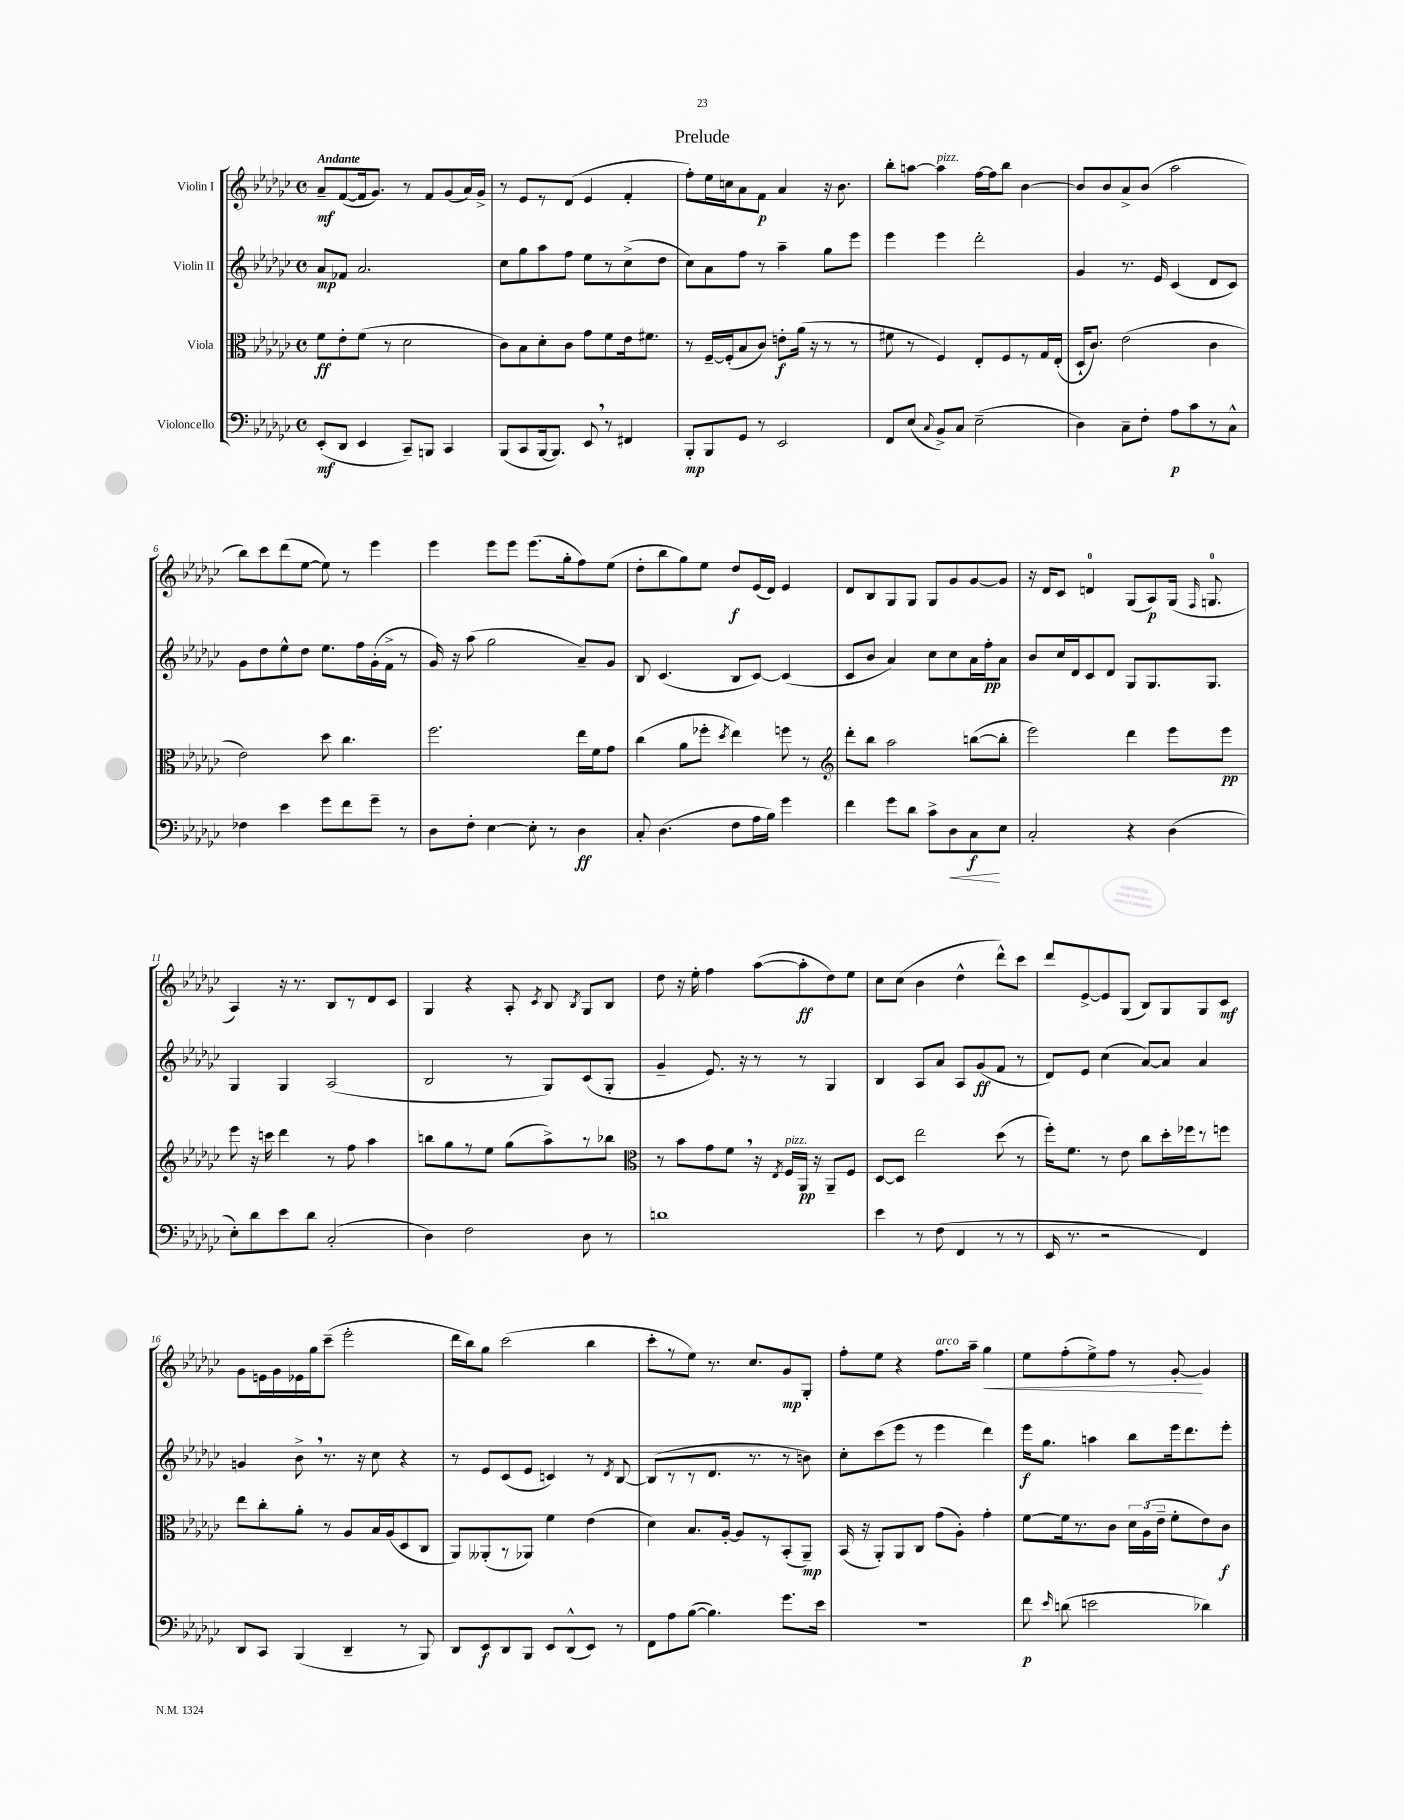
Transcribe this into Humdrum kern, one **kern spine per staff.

**kern	**kern	**kern	**kern
*staff4	*staff3	*staff2	*staff1
*clefF4	*clefC3	*clefG2	*clefG2
*k[b-e-a-d-g-c-]	*k[b-e-a-d-g-c-]	*k[b-e-a-d-g-c-]	*k[b-e-a-d-g-c-]
*M4/4	*M4/4	*M4/4	*M4/4
*met(c)	*met(c)	*met(c)	*met(c)
(8EE-'/L	8f\L	8a-/L	8a-~/L
8DD-/J	8e-'\	8f-/J	([8f/
4EE-/	(8f\J	2.a-/	16f/]k
.	.	.	8.g-/J)
.	8r	.	.
8CC-~/L)	2d-\	.	8r
8BBB/J	.	.	8f/L
4CC-/	.	.	(8g-/
.	.	.	16a-/L)
.	.	.	16g-^/JJ
=	=	=	=
(8BBB-/L	8c-\L)	8cc-\L	8r
8CC-/	8B-\	8gg-\	8e-/L
[16BBB-/k	8d-'\	8aa-\	8r
8.BBB-/]J)	.	.	.
.	8c-\J	8ff\J	(8d-/J
8EE-/	8g-\L	8ee-\L	4e-/
8r	8f\	8r	.
4FF#/	16e-\k	(8cc-^\	4f'/
.	8.f#\J	.	.
.	.	8dd-\J	.
=	=	=	=
8BBB-'/L	8r	8cc-\L)	8ff'\L)
8BBB-/	[16F~/LL	8a-\	16ee-\L
.	(16F'/]J	.	16cc\J
8GG-/J	8B-/	8ff\J	8a-\
8r	8c-/J)	8r	8f\J
2EE-/	8e'\L	4aa-~\	4a-/
.	(16a-\Jk	.	.
.	16r	.	.
.	8r	8gg-\L	16r
.	.	.	8.b-\
.	8r	8eee-\J	.
=	=	=	=
8FF/L	8f#\	4eee-\	8bb-'\L
(8E-/J	8r	.	[8aa\J
8qqC-/	.	.	.
8BB-^/L)	4F/)	4eee-\	4aa\]
8C-/J	.	.	.
(2E-~\	8E-'/L	2ddd-'\	[16ff\LL
.	.	.	16ff\]J
.	8F/	.	8bb-\J
.	8r	.	[4b-\
.	16G-/L	.	.
.	(16E-'/JJ	.	.
=	=	=	=
4D-\)	16D-`/LK	4g-/	8b-/]L
.	8.c-/J)	.	.
.	.	.	8b-/
8C-~\L	(2e-\	8.r	8a-^/
8F'\J	.	.	(8b-/J
.	.	16e-/	.
8A-\L	.	(4c-/	2aa-\
8c-\	.	.	.
8r	4c-\	8d-/L	.
8C-^^\J	.	8c-/J)	.
=	=	=	=
4F-\	2e-\)	8g-\L	8bb-\L)
.	.	8dd-\	8ccc-\
4e-\	.	8ee-^^\	(8ddd-\
.	.	8dd-\J	[8ee-\J
8g-\L	8dd-\	8.ee-\L	8ee-\])
8f\	4.cc-\	.	8r
.	.	16ff\L	.
8g-~\J	.	(16g-'\	4eee-\
.	.	16f^\JJ	.
8r	.	8r	.
=	=	=	=
8D-\L	2.ff\	16g-/)	4eee-\
.	.	16r	.
8F'\J	.	(8aa-\	.
[4E-\	.	2gg-\	8eee-\L
.	.	.	8eee-\J
8E-'\]	.	.	(8.eee-\L
8r	.	.	.
.	.	.	16gg-'\k
4D-\	16ee-\LL	8a-~/L)	8ff\)
.	16f\J	.	.
.	8g-\J	8g-/J	(8ee-\J
=	=	=	=
8C-'/	(4cc-\	8B-/	8dd-'\L
(4.D-\	.	(4.c-/	8bb-\
.	8a-\L	.	8gg-\)
.	8ff-'\J	.	8ee-\J
.	8qdd-/	.	.
8F\L	4ee-\)	8B-/L	8dd-/L
16A-\L	.	[8c-/J)	(16e-/L
16B-\JJ)	.	.	16d-/JJ)
4g-\	8ff\	(4c-/]	4e-/
.	8r	.	.
=	=	=	=
*	*clefG2	*	*
4f\	8ddd-'\L	8c-/L	8d-/L
.	8bb-\J	8b-/J	8B-/
8g-\L	2aa-\	4a-/)	8G-/
8d-\J	.	.	8G-/J
8c-^\L	.	8cc-\L	8G-/L
8D-\	.	8cc-\	8g-/
8C-\	([8bb\L	16a-\L	[8g-/
.	.	16ff'\J	.
8E-\J	8bb'\]J	8a-\J	8g-/]J
=	=	=	=
2C-'/	2eee-\)	8b-/L	16r
.	.	.	16d-/LK
.	.	16cc-/L	8c-/J
.	.	16d-/J	.
.	.	8c-/	4d/
.	.	8d-/J	.
4r	4ddd-\	8G-/L	(8G-/L
.	.	8.G-/	8A-/)
(4D-\	8eee-\L	.	(16G-/Jk
.	.	.	16qqF/
.	.	8.G-/J	8.G/
.	8eee-\J	.	.
=	=	=	=
8E-'\L)	8eee-\	4G-/	4A-/)
8d-\	16r	.	.
.	16ccc\	.	.
8e-\	4ddd-\	4G-/	16r
.	.	.	8.r
8d-\J	.	.	.
(2C-'/	8r	(2A-/	8B-/L
.	8ff\	.	8r
.	4aa-\	.	8d-/
.	.	.	8c-/J
=	=	=	=
4D-\)	8bb\L	2B-/	4G-/
.	8gg-\	.	.
2F\	8r	.	4r
.	8ee-\J	.	.
.	(8gg-\L	8r	8A-'/
.	.	.	8qc-/
.	8aa-^\)	8G-/L)	8B-/
.	.	.	8qB-/
8D-\	8r	(8c-/	8G-/L
8r	8bb-\J	8G-'/J	8B-/J
=	=	=	=
*	*clefC3	*	*
1d	8r	4g-~/	8dd-\
.	8b-\L	.	16r
.	.	.	16ee-'\
.	8g-\	8.e-/)	4ff\
.	8f\J	.	.
.	.	16r	.
.	16r	8r	([8aa-\L
.	8qE-/	.	.
.	16F/LL	.	.
.	16AA-/JJ	8r	8aa-'\]
.	16r	.	.
.	8AA-~/L	4G-/	8dd-\)
.	8F/J	.	8ee-\J
=	=	=	=
4e-\	[8D-/L	4B-/	8cc-\L
.	8D-/]J	.	(8cc-\J
8r	2ee-\	8A-/L	4b-\
(8F\	.	8a-/J	.
4FF/	.	8A-/L	4dd-^^\
.	.	(8g-/	.
8r	(8dd-\	8f/J	8ddd-^^\L)
8r	8r	8r	8ccc-\J
=	=	=	=
16EE-/	16ff'\LK)	8d-/L)	8ddd-/L
8.r	8.f\J	.	.
.	.	8e-/J	[8e-^/
2r	8r	(4cc-\	8e-/]
.	8e-\	.	(8G-/J
.	8cc-\L	[8a-/L)	8B-/L)
.	16dd-'\L	8a-/]J	8G-/
.	16ff-\J	.	.
4FF/)	8r	4a-/	8G-/
.	8ff\J	.	8c-/J
=	=	=	=
8DD-/L	8ee-\L	4g/	8g-\L
8CC-/J	8cc-'\	.	16e\L
.	.	.	16g-\
(4BBB-/	8a-'\J	8b-^\	16e-\
.	.	.	16gg-\J
.	8r	8.r	(8ccc-~\J
4DD-~/	8A-/L	.	2eee-'\
.	.	16r	.
.	16B-/L	8cc-\	.
.	(16A-/J	.	.
8r	8D-/	4r	.
8BBB-/)	8C-/J	.	.
=	=	=	=
8DD-/L	8AA-/L)	8r	16ddd-\LL
.	.	.	16bb-\J)
8EE-/	(8AA--'/	8e-/L	8gg-\J
8DD-/	8r	(8c-/	(2ccc-\
8BBB-/J	8AA-/J)	8e-/J	.
8EE-/L	4f\	4c/)	.
(8DD-^^/	.	.	.
8EE-/J)	(4e-\	8r	4bb-\
.	.	8qd-/	.
8r	.	[8B-/	.
=	=	=	=
8FF\L	4d-\)	(8B-/]L	8ccc-'\L
8A-\	.	8r	8r
([8B-\J	8.B-/L	8r	8ee-\J)
4.B-\])	.	8.d-/J	8.r
.	[16A-'/Jk	.	.
.	8A-/]L	.	.
.	.	8.r	8.cc-/L
.	8r	.	.
8.g-\L	(8BB-'/	8r	8g-/
.	8AA-~/J)	8b\)	8G-'/J
16e-\Jk	.	.	.
=	=	=	=
1r	(16BB-/	8cc-'\L	8ff'\L
.	16r	.	.
.	8AA-'/L)	(8ccc-\	8ee-\J
.	8AA-/	8eee-\J	4r
.	8C-/J	8r	.
.	(8g-\L	4eee-\	8.ff\L
.	8A-'\J)	.	.
.	.	.	16aa-~\Jk
.	4g-'\	4ddd-\)	4gg-\
=	=	=	=
8f\	[8f\L	16eee-\LK	8ee-\L
.	.	8.gg-\J	.
16qqe-/	.	.	.
(8d\	16f\]k	.	(8ff'\
.	8.r	.	.
2e\	.	4aa\	8ee-^\)
.	8c-\J	.	8ff\J
.	24d-\LL	8bb-\L	8r
.	(24A-\	.	.
.	24e-~\JJ	.	.
.	8f'\L	16eee-\k	[8g-'/
.	.	8.ddd-\	.
4d-\)	8e-\)	.	4g-/]
.	8c-\J	8eee-'\J	.
==	==	==	==
*-	*-	*-	*-
